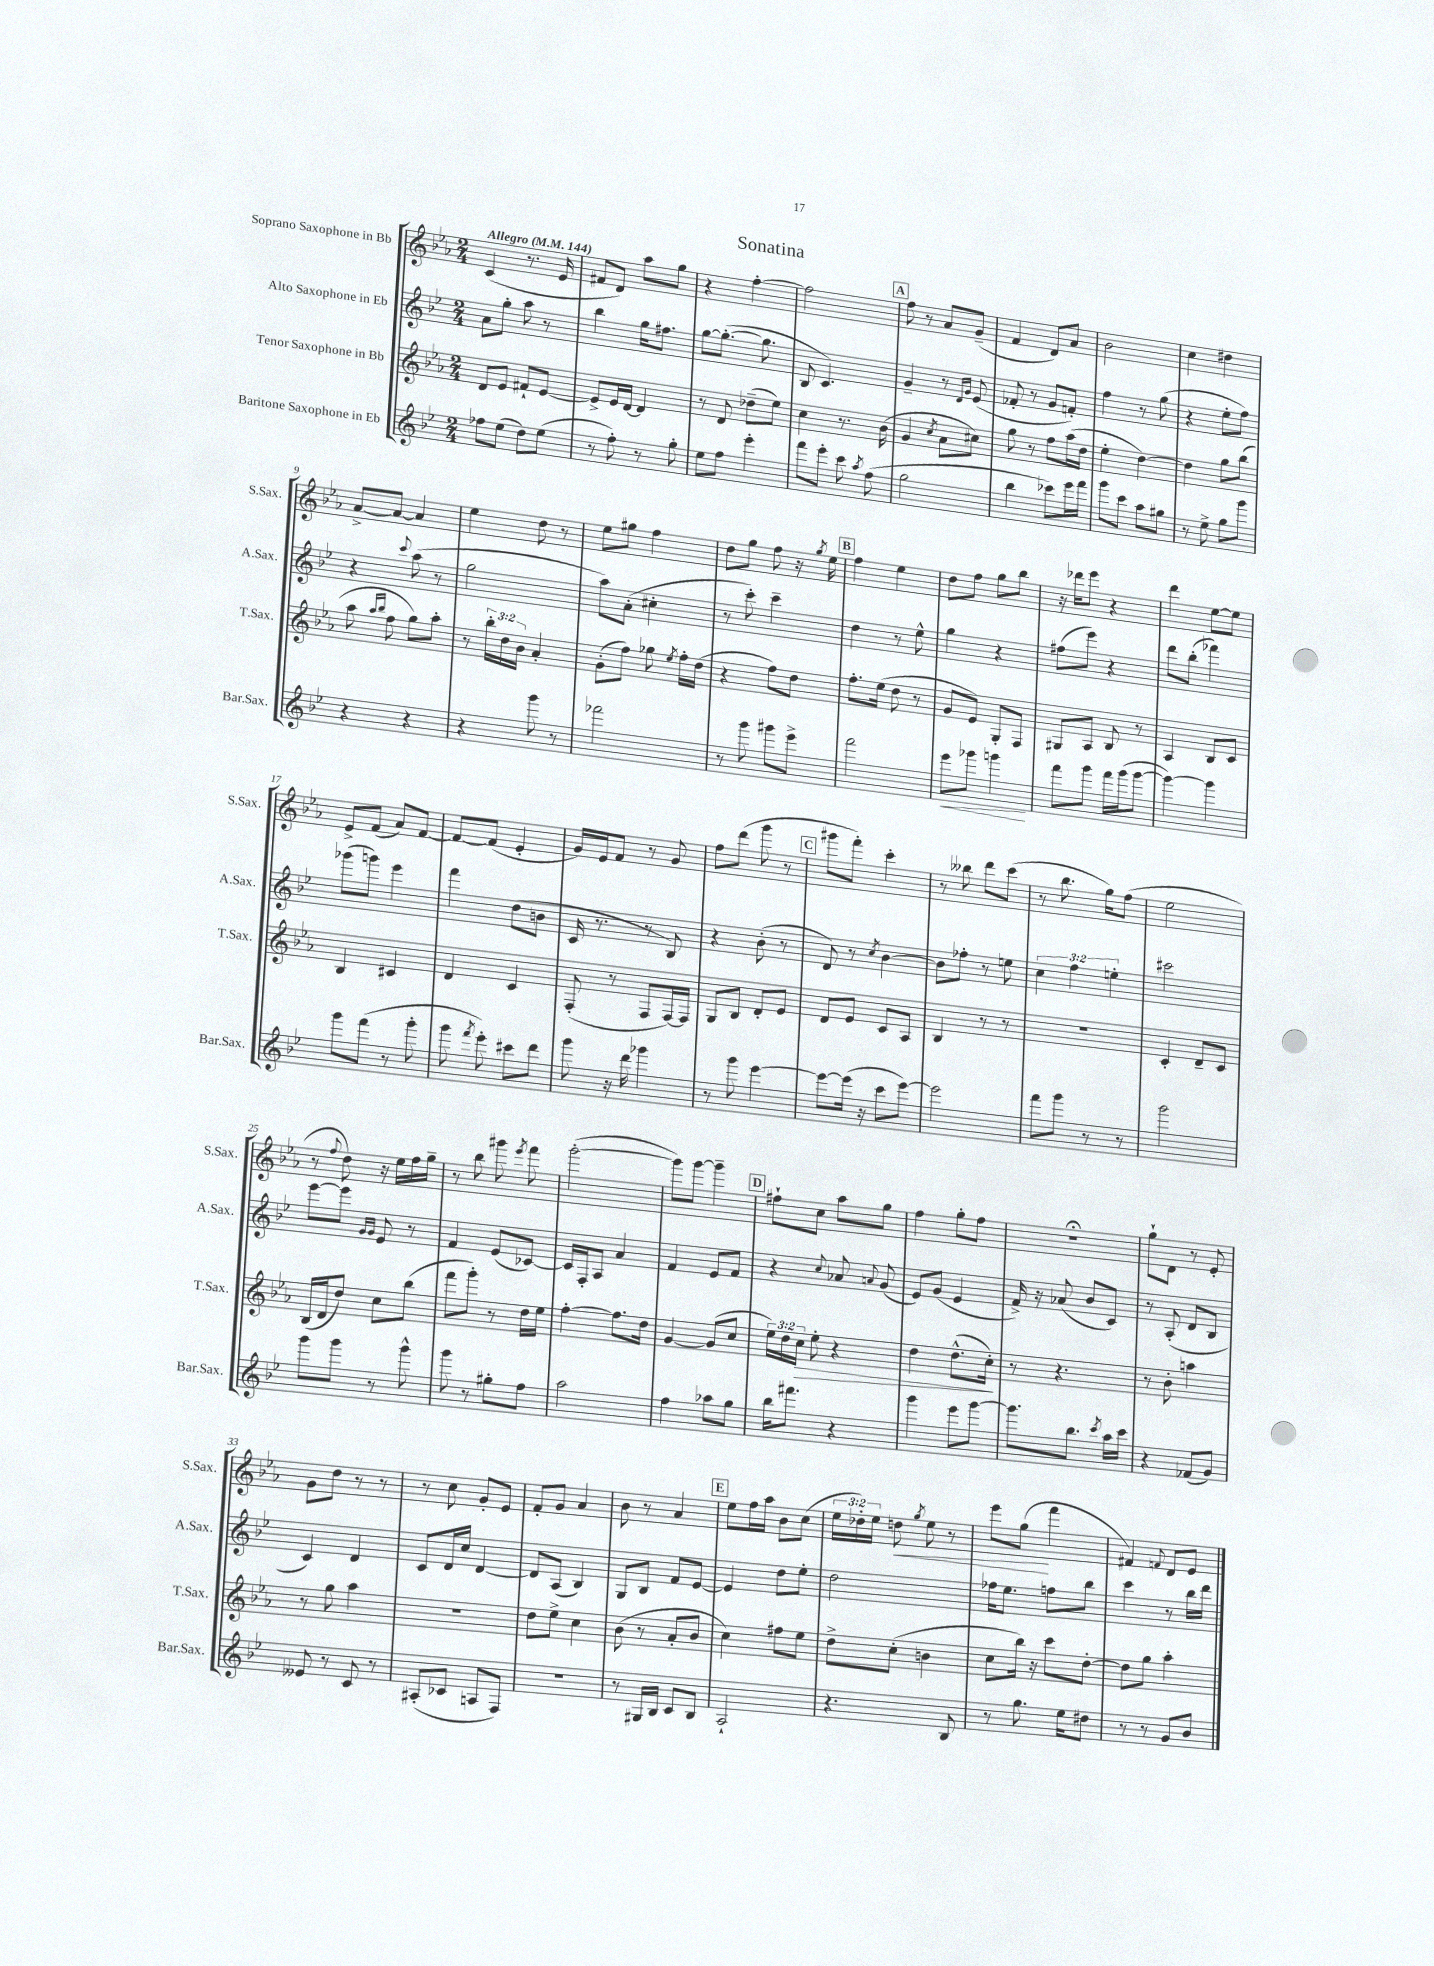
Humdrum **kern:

**kern	**dynam	**kern	**dynam	**kern	**kern	**dynam
*part4	*part4	*part3	*part3	*part2	*part1	*part1
*staff4	*staff4	*staff3	*staff3	*staff2	*staff1	*staff1
*I"Baritone Saxophone in Eb	*	*I"Tenor Saxophone in Bb	*	*I"Alto Saxophone in Eb	*I"Soprano Saxophone in Bb	*
*I'Bar.Sax.	*	*I'T.Sax.	*	*I'A.Sax.	*I'S.Sax.	*
*clefG2	*	*clefG2	*	*clefG2	*clefG2	*
*k[b-e-]	*	*k[b-e-a-]	*	*k[b-e-]	*k[b-e-a-]	*
*M2/4	*	*M2/4	*	*M2/4	*M2/4	*
*MM144	*	*MM144	*	*MM144	*MM144	*
=1	=1	=1	=1	=1	=1	=1
!	!	!	!	!	!LO:TX:a:B:t=Allegro	!
8ff-X\L	.	8d/L	.	8a\L	(4c/	.
(8ee-\J	.	8e-/J	.	8gg'\J	.	.
8dd\L)	.	8f#X`/L	.	8aa\	8.r	.
(8ee-\J	.	[8e-/J	.	8r	.	.
.	.	.	.	.	16e-/	.
=2	=2	=2	=2	=2	=2	=2
8r	.	8e-^/L]	.	4bb-\	8f#X/L	.
8ff'\)	.	16e-/L	.	.	8d/J)	.
.	.	[16d/JJ	.	.	.	.
8r	.	4d/]	.	16gg\KL	8aa-\L	.
.	.	.	.	8.ff#X\J	.	.
8gg'\	.	.	.	.	8gg\J	.
=3	=3	=3	=3	=3	=3	=3
8ee-\L	.	8r	.	[8gg\L	4r	.
8ff\J	.	8d/	.	(8.gg'\J_	.	.
4eee-'\	.	(8dd-X~\L	.	.	[4ff'\	.
.	.	.	.	8.gg\]	.	.
.	.	8ee-\J)	.	.	.	.
=4	=4	=4	=4	=4	=4	=4
8fff\L	.	4cc\	.	8B-/	2ff\]	.
8eee-'\J	.	.	.	4.c/)	.	.
8ccc\	.	8.r	.	.	.	.
8qaa/	.	.	.	.	.	.
(8ff\	.	.	.	.	.	.
.	.	(16b-\	.	.	.	.
!!LO:REH:place=s1:t=A
=5	=5	=5	=5	=5	=5	=5
2gg\	.	4g/	.	4g~/	8ff\	.
.	.	.	.	.	8r	.
.	.	8qcc/	.	.	.	.
.	.	8a-\L	.	8r	8a-/L	.
.	.	.	.	16qqd/LL	.	.
.	.	.	.	16qqg/JJ	.	.
.	.	8cc#X\J)	.	(8e-/	(8g~/J	.
=6	=6	=6	=6	=6	=6	=6
4bb-\	.	8gg\	.	8f-X'/	4f/	.
.	.	8r	.	8r	.	.
8ccc-X\L)	.	8ff\L	.	8g/L	8d/L)	.
16eee-\L	.	(16aa-\L	.	8fn'/J)	8a-/J	.
16fff\JJ	.	16dd\JJ	.	.	.	.
=7	=7	=7	=7	=7	=7	=7
8ggg\L	.	4ee-'\	.	4ff\	2b-\	.
8ccc\J	.	.	.	.	.	.
8aa\L	.	[4dd\)	.	8r	.	.
8gg#X\J	.	.	.	(8gg\	.	.
=8	=8	=8	=8	=8	=8	=8
8r	.	4dd\]	.	4r	4cc\	.
8ee-^\	.	.	.	.	.	.
8gg\L	.	8gg\L	.	8ee-'\L	4dd#X\	.
8ggg\J	.	(8bb-\J	.	8ff\J)	.	.
!!LO:LB:g=z
=9	=9	=9	=9	=9	=9	=9
4r	.	8aa-\	.	4r	[8a-^/L	.
.	.	16qqaa-/LL	.	.	.	.
.	.	16qqbb-/JJ	.	.	.	.
.	.	8ff\	.	.	8a-/J_	.
.	.	.	.	8qqccc/	.	.
4r	.	8gg\L)	.	(8aa\	4a-/]	.
.	.	8aa-'\J	.	8r	.	.
=10	=10	=10	=10	=10	=10	=10
4r	.	8r	.	2gg\	4ee-\	.
.	.	24bb-'\LL	.	.	.	.
.	.	24dd\	.	.	.	.
.	.	24b-\JJ	.	.	.	.
8ggg\	.	4a-'/	.	.	8dd\	.
8r	.	.	.	.	8r	.
=11	=11	=11	=11	=11	=11	=11
2fff-X\	.	(8g'\L	.	8aa\L)	8ee-\L	.
.	.	8ff\J)	.	(8a'\J	8gg#X\J	.
.	.	8gg-X\	.	4cc#X'\	4ff\	.
.	.	8qee-/	.	.	.	.
.	.	16ff'\LL	.	.	.	.
.	.	(16dd\JJ	.	.	.	.
=12	=12	=12	=12	=12	=12	=12
8r	.	4r	.	8r	8dd\L	.
8ggg\	.	.	.	8ccc'\)	8gg\J	.
8ggg#X\L	.	8ff\L)	.	4ccc~\	8ff\	.
8eee-^\J	.	8dd\J	.	.	16r	.
.	.	.	.	.	8qgg/	.
.	.	.	.	.	16ee-\	.
!!LO:REH:place=s1:t=B
=13	=13	=13	=13	=13	=13	=13
2fff\	.	8.ff'\L	.	4dd\	4ff\	.
.	.	(16ee-\Jk	.	.	.	.
.	.	8dd\	.	8r	4ee-\	.
.	.	8r	.	8ee-^^\	.	.
=14	=14	=14	=14	=14	=14	=14
!	!LO:HP:b	!	!	!	!	!
8eee-\L	<	8g/L	.	4gg\	8dd\L	.
8ggg-X\J	.	8e-/J)	.	.	8ff\J	.
4gggn\	.	8G'/L	.	4r	8gg\L	.
.	.	8F/J	.	.	8bb-\J	.
.	[	.	.	.	.	.
=15	=15	=15	=15	=15	=15	=15
8fff\L	.	8G#X/L	.	(8ff#X\L	16r	.
.	.	.	.	.	16ddd-X\KL	.
8ggg\J	.	8A-/J	.	8eee-\J)	8eee-\J	.
16fff\LL	.	8B-/	.	4r	4r	.
(16ggg\J	.	.	.	.	.	.
[8ggg\J	.	8r	.	.	.	.
=16	=16	=16	=16	=16	=16	=16
4ggg\_)	.	4A-/	.	8ddd\L	4ddd\	.
.	.	.	.	(8bb-'\J	.	.
4ggg\]	.	8B-/L	.	4fff-X\)	[8ee-\L	.
.	.	8c/J	.	.	8ee-\J]	.
!!LO:LB:g=z
=17	=17	=17	=17	=17	=17	=17
8ggg\L	.	4B-/	.	(8ggg-X\L	8e-^/L	.
(8fff\J	.	.	.	8gggn\J)	(8f/J	.
8r	.	4c#X/	.	4eee-\	8a-/L)	.
8ggg'\	.	.	.	.	[8f/J	.
=18	=18	=18	=18	=18	=18	=18
8ggg\	.	4d/	.	4fff\	8f/L_	.
8qfff/	.	.	.	.	.	.
8eee-'\)	.	.	.	.	(8f/J]	.
8ccc#X\L	.	4c/	.	(8dd\L	4e-'/	.
8ddd\J	.	.	.	8bn\J	.	.
=19	=19	=19	=19	=19	=19	=19
8ggg\	.	(8F'/	.	16c/	16g/LL)	.
.	.	.	.	8.r	16e-/J	.
16r	.	8r	.	.	8f/J	.
16ddd\	.	.	.	.	.	.
4ggg-X\	.	8F/L	.	8r	8r	.
.	.	[16F/L)	.	8B-/)	8g/	.
.	.	16F/JJ]	.	.	.	.
=20	=20	=20	=20	=20	=20	=20
8r	.	8G/L	.	4r	8ff\L	.
8ggg\	.	8B-/J	.	.	(8ddd\J	.
[4eee-\	.	8d'/L	.	(8b-'\	8ggg\	.
.	.	8e-/J	.	8r	8r	.
!!LO:REH:place=s1:t=C
=21	=21	=21	=21	=21	=21	=21
8eee-\L_	.	8d/L	.	8d/)	8ggg#X\L	.
(16eee-\Jk]	.	8e-/J	.	8r	8fff'\J)	.
16r	.	.	.	.	.	.
.	.	.	.	8qcc/	.	.
8ccc\L	.	8c/L	.	[4b-\	4ccc'\	.
[8eee-\J)	.	8A-/J	.	.	.	.
=22	=22	=22	=22	=22	=22	=22
2eee-\]	.	4B-/	.	8b-\L]	8r	.
.	.	.	.	8ff-X'\J	8bb--X\	.
.	.	8r	.	8r	8ddd\L	.
.	.	8r	.	8een\	(8ccc\J	.
=23	=23	=23	=23	=23	=23	=23
8fff\L	.	2r	.	6cc\	8r	.
8ggg\J	.	.	.	.	8.bb-\	.
.	.	.	.	6ff\	.	.
8r	.	.	.	.	.	.
.	.	.	.	.	16gg\KL)	.
.	.	.	.	6een'\	.	.
8r	.	.	.	.	(8ff\J	.
=24	=24	=24	=24	=24	=24	=24
2ggg\	.	4c'/	.	2ccc#X\	2ee-\	.
.	.	8d~/L	.	.	.	.
.	.	8c/J	.	.	.	.
!!LO:LB:g=z
=25	=25	=25	=25	=25	=25	=25
8ggg\L	.	(16B-/LL	.	[8eee-\L	8r	.
.	.	16d/J	.	.	.	.
.	.	.	.	.	8qqff/	.
8ggg\J	.	8dd/J)	.	8eee-\J]	8dd\)	.
.	.	.	.	16qqg/LL	.	.
.	.	.	.	16qqg/JJ	.	.
8r	.	8cc\L	.	8e-/	16r	.
.	.	.	.	.	16ee-\LL	.
8ggg^^\	.	(8bb-\J	.	8r	16ff\	.
.	.	.	.	.	16gg~\JJ	.
=26	=26	=26	=26	=26	=26	=26
8ggg\	.	8fff\L	.	4f/	8r	.
8r	.	8ggg'\J)	.	.	8bb-\	.
8gg#X'\L	.	8r	.	(8e-/L	8ggg#X\	.
.	.	.	.	.	8qeee-/	.
8ff\J	.	16dd\LL	.	[8c-X/J)	8fff\	.
.	.	16ee-\JJ	.	.	.	.
=27	=27	=27	=27	=27	=27	=27
2aa\	.	[4ff'\	.	16c-/LL]	([2ggg'\	.
.	.	.	.	16F'/J	.	.
.	.	.	.	8A/J	.	.
.	.	8.ff\L]	.	4a/	.	.
.	.	16dd\Jk	.	.	.	.
=28	=28	=28	=28	=28	=28	=28
4ff\	.	[4g/	.	4f/	8ggg\L])	.
.	.	.	.	.	[8ggg\J	.
8aa-X\L	.	(8g/L]	.	8e-/L	4ggg~\]	.
8gg\J	.	8cc/J	.	8f/J	.	.
!!LO:REH:place=s1:t=D
=29	=29	=29	=29	=29	=29	=29
16bb-\KL	.	24ee-\LL)	.	4r	8ff#X`\L	.
.	.	24dd\	.	.	.	.
8.fff#X\J	.	.	.	.	.	.
!	!	!	!LO:HP:b	!	!	!
.	.	24cc\JJ	>	.	.	.
.	.	8ee-'\	.	.	8cc\J	.
.	.	.	.	8qqcc/	.	.
4r	.	4r	.	8a-X/	8aa-\L	.
.	.	.	.	8qqan/	.	.
.	.	.	.	(8g/	8gg\J	.
=30	=30	=30	=30	=30	=30	=30
4ggg\	.	4dd\	.	8e-/L)	4ff\	.
.	.	.	.	(8g/J	.	.
8eee-\L	.	(8.dd^^\L	.	4e-/	8gg'\L	.
[8ggg\J	.	.	.	.	8ff\J	.
.	.	16cc'\Jk)	.	.	.	.
.	.	.	]	.	.	.
=31	=31	=31	=31	=31	=31	=31
8.ggg\L]	.	8r	.	16f^/)	2r;<	.
.	.	.	.	16r	.	.
.	.	4.r	.	(8a-X/	.	.
8.bb-\J	.	.	.	.	.	.
.	.	.	.	8b-/L	.	.
8qccc/	.	.	.	.	.	.
16aa\LL	.	.	.	8c/J)	.	.
16ccc\JJ	.	.	.	.	.	.
=32	=32	=32	=32	=32	=32	=32
4r	.	8r	.	8r	8gg`\L	.
.	.	8b-'\	.	(8A'/	8d\J	.
(8f-X/L	.	4aan\	.	8d/L	8r	.
8g/J)	.	.	.	8B-/J	8e-'/	.
!!LO:LB:g=z
=33	=33	=33	=33	=33	=33	=33
8e--X/	.	8r	.	4c/)	8g\L	.
8r	.	8gg\	.	.	8dd\J	.
8c/	.	4aa-\	.	4d/	8r	.
8r	.	.	.	.	8r	.
=34	=34	=34	=34	=34	=34	=34
(8A#X'/L	.	2r	.	8c/L	8r	.
8c-X/J	.	.	.	16d/L	8cc\	.
.	.	.	.	16cc/JJ	.	.
8An/L	.	.	.	[4d/	8g'/L	.
8F/J)	.	.	.	.	8e-/J	.
=35	=35	=35	=35	=35	=35	=35
2r	.	8dd\L	.	8d/L]	8f'/L	.
.	.	8ee-^\J	.	(8A/J	8g/J	.
.	.	4cc\	.	4B-/)	4a-/	.
=36	=36	=36	=36	=36	=36	=36
8r	.	(8b-\	.	8G/L	8b-\	.
16G#X/LL	.	8r	.	8B-/J	8r	.
16B-/JJ	.	.	.	.	.	.
8c/L	.	8a-'/L	.	8f/L	4a-/	.
8B-/J	.	8b-/J	.	[8e-/J	.	.
!!LO:REH:place=s1:t=E
=37	=37	=37	=37	=37	=37	=37
2A`/	.	4cc\)	.	4e-/]	8ee-\L	.
.	.	.	.	.	16ff\L	.
.	.	.	.	.	16aa-\JJ	.
.	.	8ff#X\L	.	8dd\L	8b-\L	.
.	.	8ee-\J	.	8ee-'\J	(8cc\J	.
=38	=38	=38	=38	=38	=38	=38
4.r	.	8dd^\L	.	2dd\	24ee-\LL	.
.	.	.	.	.	24dd-X'\)	.
.	.	.	.	.	24ee-\JJ	.
!	!	!	!	!	!	!LO:HP:b
.	.	(8cc'\J	.	.	8ddn\	<
.	.	.	.	.	8qgg/	.
.	.	4bn\	.	.	8ee-\	.
8B-/	.	.	.	.	8r	.
=39	=39	=39	=39	=39	=39	=39
8r	.	8cc\L	.	16ff-X\KL	8eee-\L	.
.	.	.	.	8.ee-\J	.	.
8.gg\	.	16bb-\Jk)	.	.	(8gg\J	.
.	.	16r	.	.	.	.
.	.	8ccc\L	.	8ffn\L	4fff\	[
16ee-\KL	.	.	.	.	.	.
8dd#X\J	.	[8dd'\J	.	8bb-\J	.	.
=40	=40	=40	=40	=40	=40	=40
8r	.	8dd\L]	.	4ccc\	4f#X/)	.
8r	.	8gg\J	.	.	.	.
.	.	.	.	.	8qqfn/	.
8g/L	.	4aa-'\	.	8r	8d/L	.
8b-/J	.	.	.	16bb-\LL	8e-/J	.
.	.	.	.	16ddd\JJ	.	.
==	==	==	==	==	==	==
*-	*-	*-	*-	*-	*-	*-
